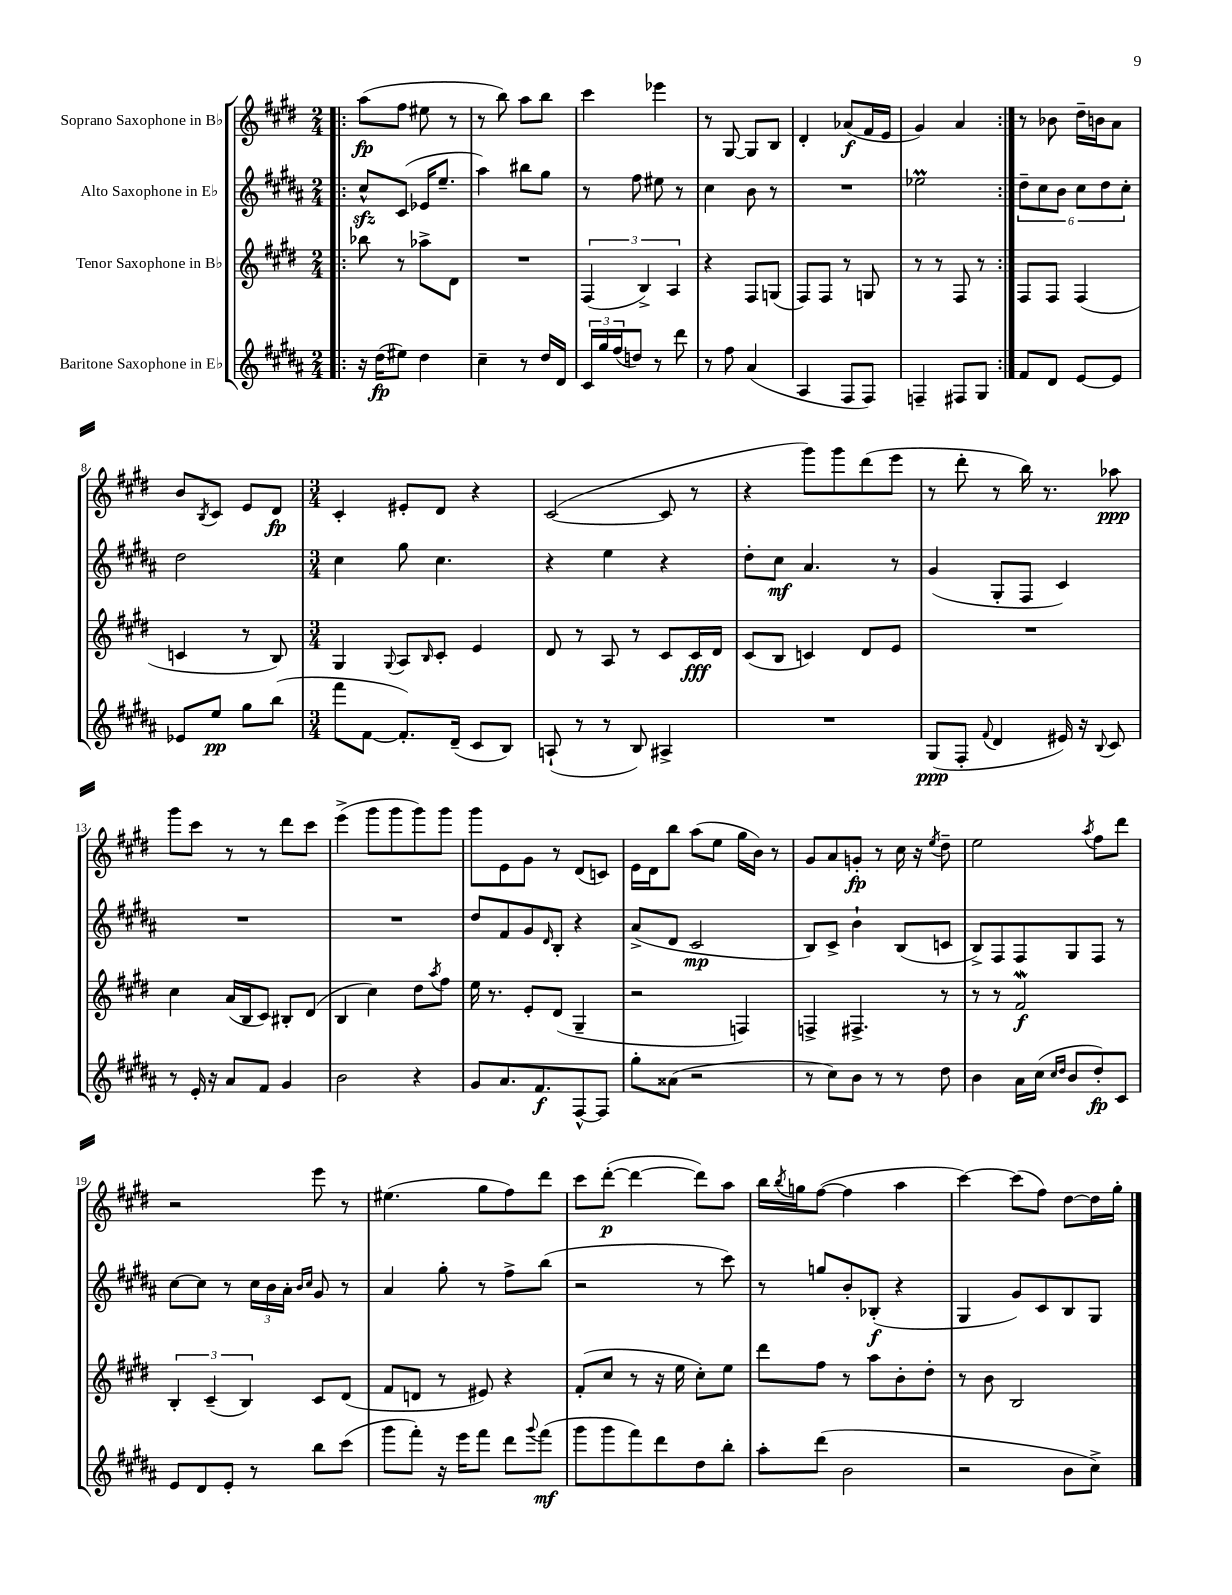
<<
\new StaffGroup <<
\new Staff = "s0" \with { instrumentName = "Soprano Saxophone in Bb" } {
    \clef treble \key e \major \numericTimeSignature \time 2/4
    \repeat volta 2 { \bar ".|:" a''8\fp( fis''8 eis''8 r8 |
    r8 b''8) a''8 b''8 |
    cis'''4 ees'''4 |
    r8 gis8~ gis8 b8 |
    dis'4-. aes'8\f( fis'16 e'16 |
    gis'4) a'4 | }
    r8 bes'8 dis''16-- b'16 a'8 |
    b'8 \acciaccatura { b8 } cis'8 e'8 dis'8\fp |
    \numericTimeSignature \time 3/4 cis'4-. eis'8-. dis'8 r4 |
    cis'2~( cis'8 r8 |
    r4 gis'''8) gis'''8 dis'''8( e'''8 |
    r8 dis'''8-. r8 b''16) r8. aes''8\ppp |
    gis'''8 cis'''8 r8 r8 dis'''8 cis'''8 |
    e'''4->( gis'''8 gis'''8 gis'''8) gis'''8 |
    gis'''8 e'8 gis'8 r8 dis'8( c'8) |
    e'16 dis'16 b''8 a''8( e''8 gis''16 b'16) r8 |
    gis'8 a'8 g'8-.\fp r8 cis''16 r16 \acciaccatura { e''8 } dis''8-- |
    e''2 \acciaccatura { a''8 } fis''8 dis'''8 |
    r2 e'''8 r8 |
    eis''4.( gis''8 fis''8) dis'''8 |
    cis'''8 dis'''8~-.\p( dis'''4~ dis'''8) a''8 |
    b''16 \acciaccatura { b''8 } g''16 fis''8~( fis''4 a''4 |
    cis'''4~) cis'''8( fis''8) dis''8~ dis''16 gis''16-. \bar "|." |
}
\new Staff = "s1" \with { instrumentName = "Alto Saxophone in Eb" } {
    \clef treble \key b \major \numericTimeSignature \time 2/4
    \repeat volta 2 { \bar ".|:" cis''8-^\sfz cis'8( ees'16 e''8.-- |
    ais''4) bis''8 gis''8 |
    r8 fis''8 eis''8 r8 |
    cis''4 b'8 r8 |
    R2 |
    ees''2\prall | }
    \tuplet 6/4 { dis''8-- cis''8 b'8 cis''8 dis''8 cis''8-. } |
    dis''2 |
    \numericTimeSignature \time 3/4 cis''4 gis''8 cis''4. |
    r4 e''4 r4 |
    dis''8-. cis''8\mf ais'4. r8 |
    gis'4( gis8-. fis8 cis'4) |
    R2. |
    R2. |
    dis''8 fis'8 gis'8 \grace { dis'16 } b8-. r4 |
    ais'8->( dis'8 cis'2\mp |
    b8) cis'8-> b'4-! b8( c'8 |
    b8->) fis8 fis8 gis8 fis8 r8 |
    cis''8~ cis''8 r8 \tuplet 3/2 { cis''16 b'16 ais'16-. } \grace { b'16 cis''16 } gis'8 r8 |
    ais'4 gis''8-. r8 fis''8-> b''8( |
    r2 r8 cis'''8) |
    r8 g''8 b'8-. bes8-.\f( r4 |
    gis4 gis'8) cis'8 b8 gis8 \bar "|." |
}
\new Staff = "s2" \with { instrumentName = "Tenor Saxophone in Bb" } {
    \clef treble \key e \major \numericTimeSignature \time 2/4
    \repeat volta 2 { \bar ".|:" bes''8 r8 aes''8-> dis'8 |
    R2 |
    \tuplet 3/2 { fis4( b4->) a4 } |
    r4 fis8 g8( |
    fis8) fis8 r8 g8 |
    r8 r8 fis8 r8 | }
    fis8 fis8 fis4( |
    c'4 r8 b8) |
    \numericTimeSignature \time 3/4 gis4 \appoggiatura { gis8 } a8 \grace { b16 } cis'8-. e'4 |
    dis'8 r8 a8 r8 cis'8 cis'16\fff dis'16 |
    cis'8( b8 c'4) dis'8 e'8 |
    R2. |
    cis''4 a'16( b16 cis'8) bis8-. dis'8( |
    b4 cis''4) dis''8 \acciaccatura { a''8 } fis''8 |
    e''16 r8. e'8-. dis'8( gis4-- |
    r2 f4) |
    f4-> fis4.-> r8 |
    r8 r8 fis'2\mordent\f |
    \tuplet 3/2 { b4-. cis'4--( b4) } cis'8 dis'8( |
    fis'8 d'8 r8 eis'8) r4 |
    fis'8-.( cis''8 r8 r16 e''16 cis''8-.) e''8 |
    dis'''8 fis''8 r8 a''8 b'8-. dis''8-. |
    r8 b'8 b2 \bar "|." |
}
\new Staff = "s3" \with { instrumentName = "Baritone Saxophone in Eb" } {
    \clef treble \key b \major \numericTimeSignature \time 2/4
    \repeat volta 2 { \bar ".|:" r16 dis''16\fp( eis''8) dis''4 |
    cis''4-- r8 dis''16 dis'16 |
    \tuplet 3/2 { cis'16 gis''16 fis''16( } d''8) r8 dis'''8 |
    r8 fis''8 ais'4( |
    ais4 fis8 fis8) |
    f4-- fis8 gis8 | }
    fis'8 dis'8 e'8~ e'8 |
    ees'8 e''8\pp gis''8 b''8( |
    \numericTimeSignature \time 3/4 fis'''8 fis'8~ fis'8.-.) dis'16--( cis'8 b8) |
    a8-!( r8 r8 b8) ais4-> |
    R2. |
    gis8\ppp( fis8-. \appoggiatura { fis'8 } dis'4 eis'16) r16 \appoggiatura { b8 } cis'8 |
    r8 e'16-. r16 ais'8 fis'8 gis'4 |
    b'2 r4 |
    gis'8 ais'8. fis'8.\f fis8~-^ fis8 |
    gis''8-. aisis'8( r2 |
    r8 cis''8) b'8 r8 r8 dis''8 |
    b'4 ais'16 cis''16( \grace { cis''16 dis''16 } b'8 dis''8-.\fp) cis'8 |
    e'8 dis'8 e'8-. r8 b''8 cis'''8( |
    gis'''8 fis'''8-.) r16 e'''16 fis'''8 dis'''8 \appoggiatura { gis'''8 } fis'''8\mf( |
    gis'''8 gis'''8 fis'''8) dis'''8 dis''8 b''8-. |
    ais''8-. dis'''8( b'2 |
    r2 b'8 cis''8->) \bar "|." |
}
>>
>>
